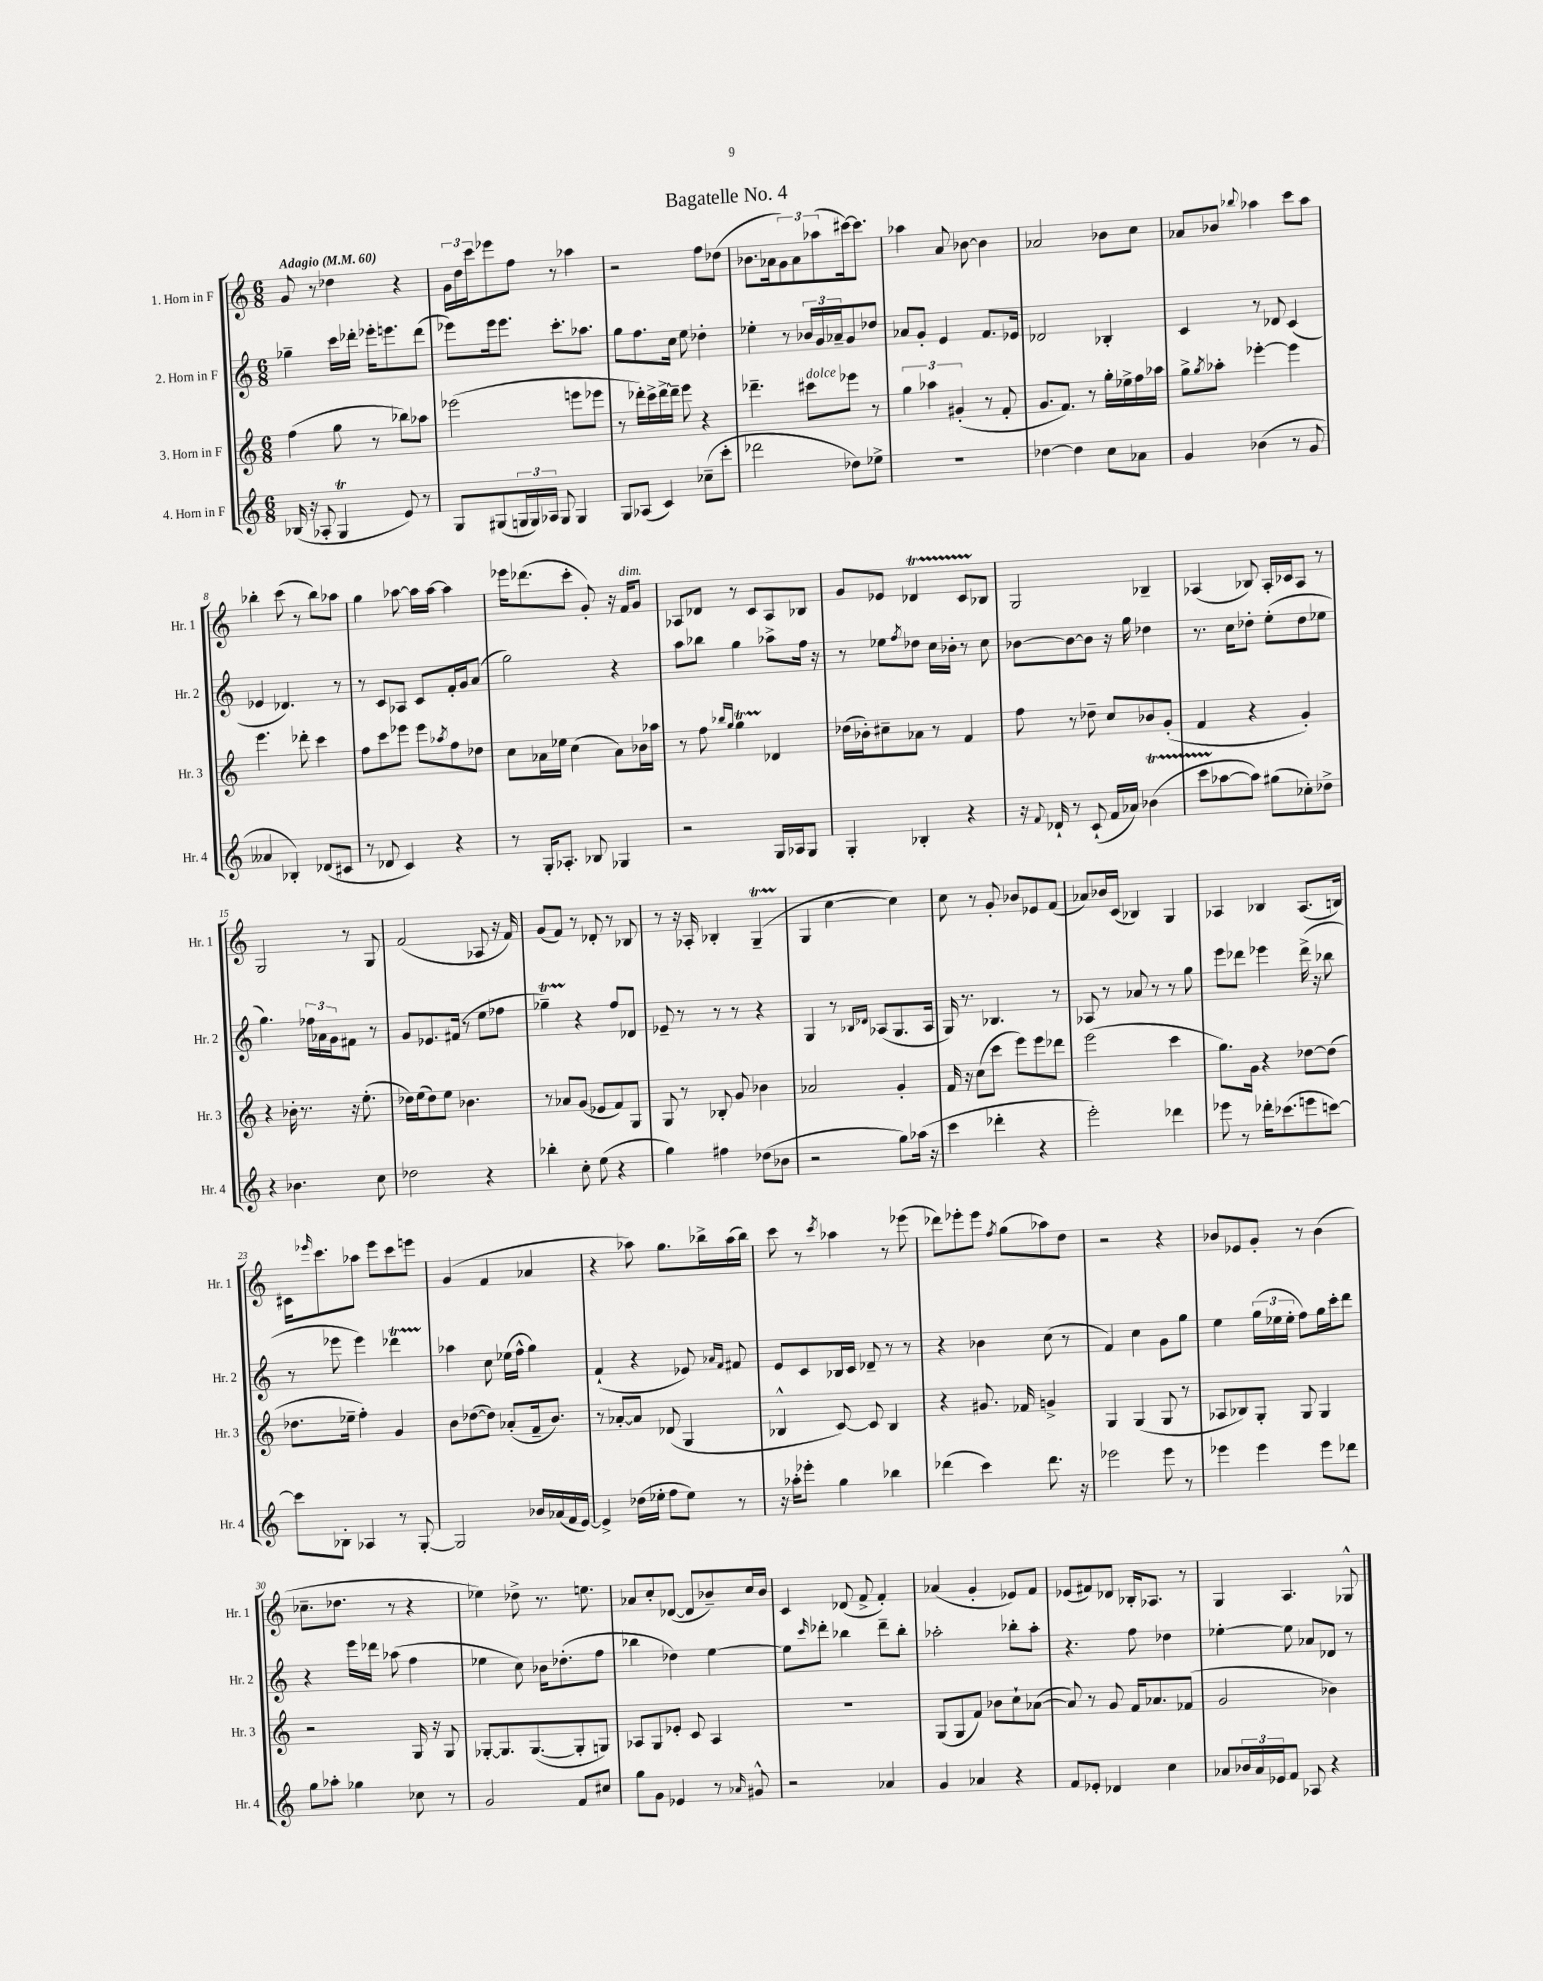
\header { title = "Bagatelle No. 4" }
<<
\new StaffGroup <<
\new Staff = "s0" \with { instrumentName = "1. Horn in F" shortInstrumentName = "Hr. 1" } {
    \clef treble \key c \major \numericTimeSignature \time 6/8 \tempo "Adagio" 4 = 60
    g'8 r8 des''4 r4 |
    \tuplet 3/2 { g'16 d''16 c'''16 } ees'''8 f''8 r8 aes''4 |
    r2 f''8 des''8( |
    bes'8. aes'16 \tuplet 3/2 { g'8) aes'8 aes''8( } cis'''16~) cis'''8. |
    aes''4 a'8 bes'8~ bes'4 |
    aes'2 bes'8 c''8 |
    aes'8 bes'8 \appoggiatura { bes''8 } aes''4 c'''8 aes''8 |
    bes''4-. c'''8( r8 bes''8) aes''8 |
    g''4 aes''8~ aes''16 aes''16~ aes''4 |
    ees'''16 des'''8.( c'''8-. g'8-.) r16 f'16^\markup { \italic "dim." } g'8 |
    aes8 des'8 r8 c'8 aes8 bes8 |
    g'8 ees'8 des'4\startTrillSpan c'8 bes8\stopTrillSpan |
    g2 bes4-- |
    aes4( bes8) aes16-. ces'16 aes8 r8 |
    g2 r8 g8 |
    f'2( aes8 r16 f'16) |
    g'8( f'8) r8 des'8-. r8 bes8 |
    r8 r16 aes16-. bes4-. g4--\startTrillSpan( |
    g4\stopTrillSpan c''4~ c''4) |
    c''8 r8 g'8-. bes'8 ees'8 f'8( |
    aes'8) bes'16 c'16( bes4) g4 |
    aes4 bes4 aes8.( b16) |
    cis'16 \grace { ees'''16 } c'''8. aes''8 ees'''8 c'''8 e'''8 |
    g'4( f'4 aes'4 |
    r4 aes''8) g''8. bes''16-> aes''16( bes''16) |
    c'''8 r8 \acciaccatura { c'''8 } aes''4 r8 ees'''8( |
    des'''8) ees'''8-. ees'''8 \acciaccatura { f''8 } g''8( aes''8) d''8 |
    r2 r4 |
    bes'8 ees'8 g'8-. r8 bes'4( |
    ces''8.-- des''8. r8 r4 |
    ees''4) des''8-> r8. e''8. |
    aes'8 c''8-. des'8~( des'8 bes'8--) c''16 bes'16 |
    c'4 des'8( f'8-> f'4-.) |
    aes'4( g'4-. ees'8) f'8 |
    ees'8( fis'8) des'8 bes16-. aes8. r8 |
    g4 a4. ges8-^ \bar "|." |
}
\new Staff = "s1" \with { instrumentName = "2. Horn in F" shortInstrumentName = "Hr. 2" } {
    \clef treble \key c \major \numericTimeSignature \time 6/8
    ges''4-- c'''16 des'''16-. ees'''16-. e'''8. des'''8( |
    ees'''8) ees'''16 ees'''8. c'''8.-. aes''8. |
    g''8 f''8. c''16 e''8 des''4-. |
    ees''4-. r8 \tuplet 3/2 { bes'16 g'16 aes'16-- } g'8 des''8 |
    aes'8 g'8-. e'4 f'8. ees'16 |
    des'2 bes4-. |
    c'4 r8 des'8 c'4( |
    ees'4 des'4.) r8 |
    r8 c'8 aes8 c'8 f'16-. g'16 a'8( |
    g''2) r4 |
    a''8 bes''8 g''4 aes''8-> f''16 r16 |
    r8 ees''8 \acciaccatura { f''8 } des''8 c''16 bes'16-. r8 c''8 |
    bes'8~ bes'8~ bes'8 r16 g''16 des''4 |
    r8. c''16 des''8-. e''8-.( des''8 ees''8 |
    g''4.) \tuplet 3/2 { fes''16 aes'16 g'16 } fis'8 r8 |
    g'8 ees'8. fis'16( r8 e''8 fes''8 |
    ges''4--\startTrillSpan) r4\stopTrillSpan f''8 des'8 |
    ees'8-- r8 r8 r8 r4 |
    g4 r8 \grace { bes16 des'16 } aes8( g8. aes16 |
    g16) r8. bes4. r8 |
    aes8 r8 aes'8 r8 r8 g''8 |
    e'''8 des'''8 ees'''4 des'''16->( r16 bes''8 |
    r8 ees'''8 ees'''4) des'''4\startTrillSpan |
    aes''4\stopTrillSpan c''8 ees''16( f''16-^ g''4) |
    f'4-!( r4 ees'8) \grace { aes'16 f'16 } fis'8 |
    e'8 c'8 bes16 c'16 des'8-- r8 r8 |
    r4 bes'4 c''8( r8 |
    f'4) c''4 g'8 g''8 |
    e''4 \tuplet 3/2 { g''16( ees''16 ees''16-. } f''8) g''16 c'''16-. d'''8 |
    r4 e'''16 des'''16 aes''8( f''4 |
    ees''4 c''8) bes'16 des''8.-.( f''8 |
    bes''4 des''4) e''4~ |
    e''8 \grace { c'''16 } des'''8-. bes''4 des'''8-- bes''8-. |
    aes''2-. bes''8-. aes''8-. |
    r4. f''8 des''4 |
    ees''4~-. ees''8 aes'8 des'8 r8 \bar "|." |
}
\new Staff = "s2" \with { instrumentName = "3. Horn in F" shortInstrumentName = "Hr. 3" } {
    \clef treble \key c \major \numericTimeSignature \time 6/8
    f''4( g''8 r8 bes''8) aes''8 |
    ees'''2( e'''8 ees'''8 |
    r8 des'''16-.) c'''16-> des'''16~-> des'''16-- e'''8 r4 |
    des'''4.-- cis'''8^\markup { \italic "dolce" } ees'''8 r8 |
    \tuplet 3/2 { g''4 aes''4 gis'4-.( } r8 f'8-. |
    g'8. f'8.) r8 g''16-. ees''16-> f''16 aes''16 |
    g''8-> \acciaccatura { g''8 } aes''8-. ees'''4~-. ees'''4 |
    e'''4. des'''8-. c'''4 |
    f''8 c'''8 ees'''8 ees'''8 \acciaccatura { aes''8 } f''8 des''8 |
    c''8 aes'16 ees''16 c''4( aes'8) bes'16 aes''16 |
    r8 f''8 \grace { bes''16 g''16 } g''4\startTrillSpan des'4\stopTrillSpan |
    des''16( bes'16-.) cis''8-- aes'8 r8 f'4 |
    f''8 r8 des''8-- c''8 bes'8 g'8-.( |
    f'4 r4 g'4-.) |
    r4 bes'16-. r8. r16 e''8.-.( |
    des''16) e''16( des''8) e''8 bes'4. |
    r8 aes'8 g'8( ees'8 f'8) g8 |
    g8 r8 bes8-. g'8 bes'4 |
    aes'2 g'4-. |
    f'16 r16 c''8( c'''8 e'''8) e'''8 des'''8 |
    e'''2( c'''4 |
    g''8.) g'16 r4 des''8~ des''8( |
    des''8. ees''16-- f''4-.) g'4 |
    b'8 des''8~( des''8) aes'8-.( f'16-- b'8.) |
    r8 aes'8~-. aes'8 des'8( g4 |
    bes4-^ c'8~) c'8 bes4 |
    r4 gis'8. fes'16 g'4-> |
    g4 g4( g8 r8 |
    aes8 bes8) g8-. g8 g4 |
    r2 g16 r16 g8 |
    ges8~-. ges8. ges8.~( ges8-. g8) |
    aes8 g8 ees'8-. c'8 aes4 |
    r2. |
    g8( g8 f'8) bes'8 c''8-! aes'8~( |
    aes'8) r8 g'8 f'16 aes'8. fes'8( |
    g'2 bes'4) \bar "|." |
}
\new Staff = "s3" \with { instrumentName = "4. Horn in F" shortInstrumentName = "Hr. 4" } {
    \clef treble \key c \major \numericTimeSignature \time 6/8
    bes16( r16 aes8-. g4\trill e'8) r8 |
    g8 gis8( \tuplet 3/2 { g16 g16) aes16 } g8 g4 |
    g8 aes8( c'4) ces''8--( c'''8-. |
    des'''2 des''8) ees''8-> |
    r2. |
    des''4~ des''4 c''8 aes'8 |
    g'4 bes'4( r8 g'8 |
    aeses'4 bes4-.) des'8( cis'8 |
    r8 des'8 c'4) r4 |
    r8 g16-. aes8.-. bes8 ges4 |
    r2 g16 aes16 g8 |
    g4-. bes4-. r4 |
    r16 \appoggiatura { f'8 } des'16-! r8 c'8-!( f'16 aes'16) bes'4\startTrillSpan( |
    c'''8 aes''8~\stopTrillSpan aes''8) gis''8( ces''8-.) des''8-> |
    r4 bes'4. c''8 |
    des''2 r4 |
    bes''4-. c''8-. e''8( r4 |
    g''4) fis''4 des''8( bes'8 |
    r2 g''8) aes''16( r16 |
    c'''4 des'''4-. r4 |
    e'''2-.) des'''4 |
    ees'''8 r8 des'''16-. ces'''8.( e'''8 c'''8~) |
    c'''8 bes8-. aes4 r8 g8~-. |
    g2 bes'16 aes'16( f'16 e'16~) |
    e'4-> des''16( ees''16-. f''8 ees''8) r8 |
    r16 aes''16-. ees'''8-. g''4 bes''4 |
    des'''4( c'''4) des'''8. r16 |
    ees'''2 ees'''8 r8 |
    ees'''4 ees'''4 ees'''8 des'''8 |
    g''8 aes''8-. ges''4 ces''8 r8 |
    g'2 f'8 cis''8 |
    g''8 g'8 ees'4 r8 \grace { aes'16 } gis'8-^ |
    r2 aes'4 |
    g'4 aes'4 r4 |
    f'8 ees'8-. des'4 c''4 |
    aes'8 \tuplet 3/2 { bes'16 aes'16 ees'16 } f'8 aes8 r4 \bar "|." |
}
>>
>>
